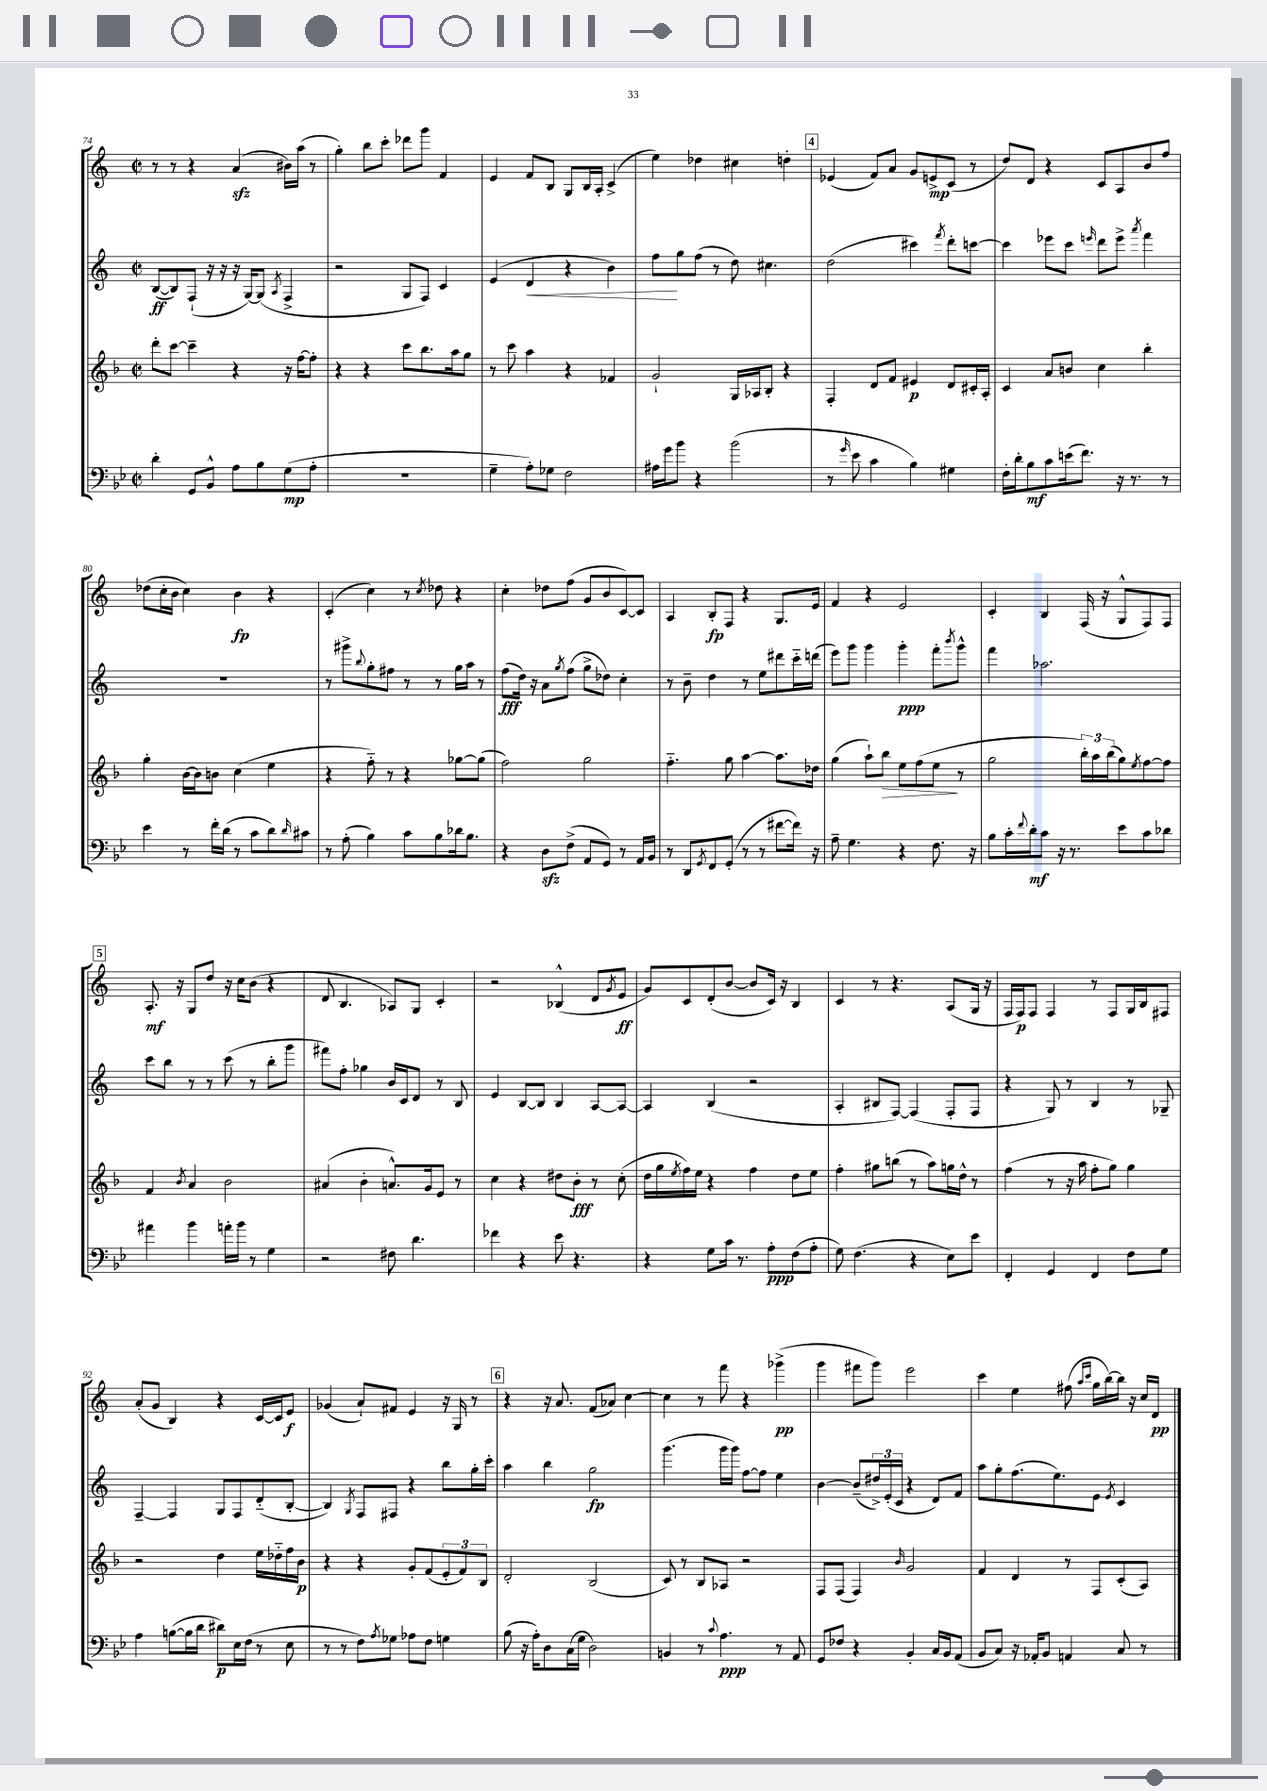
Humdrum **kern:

**kern	**dynam	**kern	**dynam	**kern	**dynam	**kern	**dynam
*part4	*part4	*part3	*part3	*part2	*part2	*part1	*part1
*staff4	*staff4	*staff3	*staff3	*staff2	*staff2	*staff1	*staff1
*clefF4	*	*clefG2	*	*clefG2	*	*clefG2	*
*k[b-e-]	*	*k[b-]	*	*k[]	*	*k[]	*
*M2/2	*	*M2/2	*	*M2/2	*	*M2/2	*
*met(c|)	*	*met(c|)	*	*met(c|)	*	*met(c|)	*
=74	=74	=74	=74	=74	=74	=74	=74
4d'\	.	8ddd'\L	.	([8B/L	ff	8r	.
.	.	[8ccc\J	.	8B/])	.	8r	.
8GG/L	.	4ccc~\]	.	(8F`/J	.	4r	.
8BB-^^/J	.	.	.	16r	.	.	.
.	.	.	.	16r	.	.	.
8A\L	.	4r	.	16r	.	(4azz/	.
.	.	.	.	[16G/KL)	.	.	.
8B-\	.	.	.	(8G/J]	.	.	.
.	.	.	.	8qA/	.	.	.
(8G\	mp	16r	.	4F^/	.	16b#X\LL)	.
.	.	[16ff\KL	.	.	.	(16aa\JJ	.
8A'\J	.	8ff'\J]	.	.	.	8r	.
=75	=75	=75	=75	=75	=75	=75	=75
1r	.	4r	.	2r	.	4gg'\)	.
.	.	4r	.	.	.	8bb\L	.
.	.	.	.	.	.	8ccc'\J	.
.	.	8ccc\L	.	8G/L	.	8ddd-X\L	.
.	.	8.bb-\	.	8F/J)	.	8ggg\J	.
.	.	.	.	4c/	.	4f/	.
.	.	16aa\k	.	.	.	.	.
.	.	8gg\J	.	.	.	.	.
=76	=76	=76	=76	=76	=76	=76	=76
4G~\	.	8r	.	(4e/	.	4e/	.
.	.	8ccc\	.	.	.	.	.
!	!	!	!	!	!LO:HP:b	!	!
8A'\L)	.	4aa\	.	4d/	<	8f/L	.
8G-X\J	.	.	.	.	.	8B/J	.
2F\	.	4r	.	4r	.	8G/L	.
.	.	.	.	.	.	16B/L	.
.	.	.	.	.	.	16A'/JJ	.
.	.	4f-X/	.	4b\)	.	(4c^/	.
=77	=77	=77	=77	=77	=77	=77	=77
16A#X\LL	.	2g`/	.	8ff\L	.	4ee\)	.
16g\J	.	.	.	.	.	.	.
8b-\J	.	.	.	8gg\	[	.	.
4r	.	.	.	(8ff\J	.	4dd-X\	.
.	.	.	.	8r	.	.	.
(2b-\	.	16G/LL	.	8dd\)	.	4cc#X\	.
.	.	16A-X/J	.	.	.	.	.
.	.	8B-'/J	.	4.cc#X\	.	.	.
.	.	4r	.	.	.	4ddn'\	.
!!LO:REH:place=s1:t=4
=78	=78	=78	=78	=78	=78	=78	=78
8r	.	4F'/	.	(2dd\	.	(4e-X/	.
16qqg/	.	.	.	.	.	.	.
8e-\	.	.	.	.	.	.	.
4c\	.	8d/L	.	.	.	8f/L)	.
.	.	8f/J	.	.	.	8a/J	.
4B-\)	.	4e#X/	p	4ccc#X\)	.	8g/L	.
.	.	.	.	.	.	8en^/	mp
.	.	.	.	8qfff/	.	.	.
4G#X\	.	8d/L	.	8ddd'\L	.	(8c/J	.
.	.	16c#X'/L	.	[8cccn\J	.	8r	.
.	.	16A'/JJ	.	.	.	.	.
=79	=79	=79	=79	=79	=79	=79	=79
16F'\LL	.	4c/	.	4ccc\]	.	8dd/L)	.
16d'\J	.	.	.	.	.	.	.
8B-\	mf	.	.	.	.	8d/J	.
8c\	.	8a/L	.	8eee-X\L	.	4r	.
(16en\k	.	8bn/J	.	8ccc\J	.	.	.
8.f\J)	.	.	.	.	.	.	.
.	.	.	.	16qqeeen/	.	.	.
.	.	4cc\	.	8ddd\L	.	8c/L	.
16r	.	.	.	8eee^\J	.	8A/	.
8.r	.	.	.	.	.	.	.
.	.	.	.	8qaaa/	.	.	.
.	.	4bb-'\	.	4fff\	.	8b/	.
8r	.	.	.	.	.	8ff/J	.
!!LO:LB:g=z
=80	=80	=80	=80	=80	=80	=80	=80
4e-\	.	4gg'\	.	1r	.	(8dd-X\L	.
.	.	.	.	.	.	16cc'\L	.
.	.	.	.	.	.	16b\JJ	.
8r	.	[16b-\LL	.	.	.	4cc\)	.
.	.	16b-\J]	.	.	.	.	.
16f'\LL	.	8bn\J	.	.	.	.	.
(16d\JJ	.	.	.	.	.	.	.
8r	.	(4cc\	.	.	.	4b\	fp
8c\L	.	.	.	.	.	.	.
8d\)	.	4ee\	.	.	.	4r	.
16qqd/	.	.	.	.	.	.	.
8c#X\J	.	.	.	.	.	.	.
=81	=81	=81	=81	=81	=81	=81	=81
8r	.	4r	.	8r	.	(4c'/	.
(8A'\	.	.	.	8ggg#X^\L	.	.	.
.	.	.	.	8qqbb/	.	.	.
4B-\)	.	8ff\)	.	8gg'\	.	4cc\)	.
.	.	8r	.	8ff#X\J	.	.	.
8c\L	.	4r	.	8r	.	8r	.
.	.	.	.	.	.	8qcc/	.
8B-\	.	.	.	8r	.	8dd-X\	.
16d-X\k	.	[8gg-X\L	.	16gg\LL	.	4r	.
8.B-\J	.	.	.	16aa\JJ	.	.	.
.	.	(8gg-\J]	.	8r	.	.	.
=82	=82	=82	=82	=82	=82	=82	=82
4r	.	2ff\)	.	(8ff\L	fff	4cc'\	.
.	.	.	.	16dd\Jk)	.	.	.
.	.	.	.	16r	.	.	.
8Dzz\L	.	.	.	8a\L	.	8dd-X\L	.
.	.	.	.	8qgg/	.	.	.
(8F^\J	.	.	.	(8ff\J	.	(8ff\J	.
8AA/L	.	2gg\	.	8gg^\L	.	8g/L	.
8GG/J)	.	.	.	8dd-X\J)	.	8b/	.
8r	.	.	.	4cc'\	.	[8c/)	.
16AA/LL	.	.	.	.	.	8c/J]	.
16BB-/JJ	.	.	.	.	.	.	.
=83	=83	=83	=83	=83	=83	=83	=83
8r	.	4.ff\	.	8r	.	4A/	.
8DD/L	.	.	.	8b~\	.	.	.
8qGG/	.	.	.	.	.	.	.
8FF/	.	.	.	4dd\	.	8B'/L	fp
(8GG'/J	.	8gg\	.	.	.	8F/J	.
8r	.	[4aa\	.	8r	.	4r	.
8r	.	.	.	8ee\L	.	.	.
[8f#X\L	.	8.aa\L]	.	8ddd#X\	.	8.G/L	.
16f#\Jk])	.	.	.	16ccc\L	.	.	.
16r	.	16dd-X\Jk	.	(16dddn\JJ	.	16e/Jk	.
=84	=84	=84	=84	=84	=84	=84	=84
8A~\	.	(4gg\	.	8eee\L)	.	4f/	.
4.G\	.	.	.	8ggg\J	.	.	.
.	.	8aa`\L)	.	4ggg\	.	4r	.
!	!	!	!LO:HP:b	!	!	!	!
.	.	8bb-\J	>	.	.	.	.
4r	.	8ee\L	.	4ggg'\	ppp	2e/	.
.	.	(8ff\	.	.	.	.	.
8.F\	.	8ee\J	.	8fff'\L	.	.	.
.	.	.	.	8qbbb/	.	.	.
.	.	8r	]	8ggg^^\J	.	.	.
16r	.	.	.	.	.	.	.
=85	=85	=85	=85	=85	=85	=85	=85
8B-\L	.	2gg\	.	4fff\	.	4c'/	.
16c'\L	.	.	.	.	.	.	.
8qqf/	.	.	.	.	.	.	.
16d'\J	mf	.	.	.	.	.	.
8c\J	.	.	.	2.aa-X\	.	4B/	.
16r	.	.	.	.	.	.	.
8.r	.	.	.	.	.	.	.
.	.	24bb-'\LL)	.	.	.	(16F/	.
.	.	24aa\	.	.	.	.	.
.	.	.	.	.	.	16r	.
.	.	(24bb-\J	.	.	.	.	.
8e-\L	.	8gg\)	.	.	.	8G^^/L	.
.	.	8qee/	.	.	.	.	.
8c\	.	[8ff\	.	.	.	8F/)	.
8d-X\J	.	8ff\J]	.	.	.	8F/J	.
!!LO:LB:g=z
!!LO:REH:place=s1:t=5
=86	=86	=86	=86	=86	=86	=86	=86
4a#X\	.	4f/	.	8ccc\L	.	8.A'/	mf
.	.	.	.	8bb\J	.	.	.
.	.	.	.	.	.	16r	.
.	.	8qb-/	.	.	.	.	.
4b-\	.	4a/	.	8r	.	8G/L	.
.	.	.	.	8r	.	8dd/J	.
16an'\LL	.	2b-\	.	(8ccc\	.	16r	.
16b-\JJ	.	.	.	.	.	16cc\KL	.
8r	.	.	.	8r	.	(8b\J	.
4G\	.	.	.	8bb'\L	.	4r	.
.	.	.	.	8ggg\J	.	.	.
=87	=87	=87	=87	=87	=87	=87	=87
2r	.	(4a#X/	.	8fff#X\L)	.	8d/	.
.	.	.	.	8ff'\J	.	4.B/	.
.	.	4b-'\	.	4gg-X\	.	.	.
8F#X\	.	8.an^^/L)	.	16b/LL	.	8A-X/L)	.
.	.	.	.	16c/J	.	.	.
4.d\	.	.	.	8d/J	.	8G/J	.
.	.	16g/k	.	.	.	.	.
.	.	8e/J	.	8r	.	4c'/	.
.	.	8r	.	8B/	.	.	.
=88	=88	=88	=88	=88	=88	=88	=88
4f-X\	.	4cc\	.	4e/	.	2r	.
4r	.	4r	.	[8B/L	.	.	.
.	.	.	.	8B/J]	.	.	.
8e-\	.	8dd#X\L	.	4B/	.	(4B-X^^/	.
4.r	.	8b-'\J	fff	.	.	.	.
.	.	8r	.	[8A/L	.	8d/L	.
.	.	.	.	.	.	8qg/	.
.	.	(8cc'\	.	8A/J_	.	8e/J	ff
=89	=89	=89	=89	=89	=89	=89	=89
4r	.	16dd\LL	.	4A/]	.	8g/L)	.
.	.	16gg\	.	.	.	.	.
.	.	8qee/	.	.	.	.	.
.	.	16ff\)	.	.	.	8c/	.
.	.	16ee\JJ	.	.	.	.	.
8G\L	.	4r	.	(4B/	.	(8d'/	.
16c\Jk	.	.	.	.	.	[8b/J	.
8.r	.	.	.	.	.	.	.
.	.	4ff\	.	2r	.	8b/L]	.
8A'\L	ppp	.	.	.	.	16c/Jk)	.
.	.	.	.	.	.	16r	.
(8F\	.	8dd\L	.	.	.	4B/	.
8A'\J	.	8ee\J	.	.	.	.	.
=90	=90	=90	=90	=90	=90	=90	=90
8G\)	.	4ff'\	.	4A'/	.	4c/	.
(4.F\	.	.	.	.	.	.	.
.	.	8gg#X\L	.	8B#X/L	.	8r	.
.	.	(8bbn\J	.	[8F/J)	.	4.r	.
4r	.	8r	.	(4F/]	.	.	.
.	.	8aa\L)	.	.	.	.	.
8E-\L)	.	16ggn\L	.	8F'/L	.	(8A/L	.
.	.	16dd^^\JJ	.	.	.	.	.
8e-\J	.	8r	.	8F/J	.	16G/Jk	.
.	.	.	.	.	.	16r	.
=91	=91	=91	=91	=91	=91	=91	=91
4FF'/	.	(4ff\	.	4r	.	16F/LL	.
.	.	.	.	.	.	16F/J)	p
.	.	.	.	.	.	8F/J	.
4GG/	.	8r	.	8G/)	.	4F/	.
.	.	16r	.	8r	.	.	.
.	.	16aa\	.	.	.	.	.
4FF/	.	8ff'\L	.	4B/	.	8r	.
.	.	8gg\J)	.	.	.	8F/L	.
8F\L	.	4gg\	.	8r	.	16G/L	.
.	.	.	.	.	.	16B/J	.
8G\J	.	.	.	8G-X~/	.	8F#X/J	.
!!LO:LB:g=z
=92	=92	=92	=92	=92	=92	=92	=92
4A\	.	2r	.	[4F~/	.	(8a'/L	.
.	.	.	.	.	.	8g/J	.
([8Bn\L	.	.	.	4F/]	.	4B/)	.
16B\L]	.	.	.	.	.	.	.
16d\JJ	.	.	.	.	.	.	.
8d#X\L)	p	4dd\	.	8G/L	.	4r	.
16E-\L	.	.	.	8F/	.	.	.
(16F\JJ	.	.	.	.	.	.	.
8r	.	16ee\LL	.	(8d/	.	[16c/LL	.
.	.	16dd-X\	.	.	.	16c/J]	.
8E-\	.	16ff\	.	[8B'/J	.	8e/J	f
.	.	16b-\JJ	p	.	.	.	.
=93	=93	=93	=93	=93	=93	=93	=93
8r	.	4r	.	4B/])	.	(4g-X/	.
8r	.	.	.	.	.	.	.
.	.	.	.	8qG/	.	.	.
8F\L)	.	4r	.	8F/L	.	8a`/L)	.
8qA/	.	.	.	.	.	.	.
8G-X\J	.	.	.	8F#X/J	.	8f#X/J	.
8A-X\L	.	8g'/L	.	4r	.	4e/	.
8F\J	.	(8f/	.	.	.	.	.
4Gn\	.	12e'/	.	8bb\L	.	16r	.
.	.	.	.	.	.	16G/	.
.	.	12f/)	.	.	.	.	.
.	.	.	.	16gg'\L	.	8r	.
.	.	12B-/J	.	.	.	.	.
.	.	.	.	16ccc'\JJ	.	.	.
!!LO:REH:place=s1:t=6
=94	=94	=94	=94	=94	=94	=94	=94
(8B-\	.	2d'/	.	4aa\	.	4r	.
16r	.	.	.	.	.	.	.
16A'\KL)	.	.	.	.	.	.	.
8D\	.	.	.	4bb\	.	16r	.
.	.	.	.	.	.	8.a/	.
(16C\L	.	.	.	.	.	.	.
16G\JJ	.	.	.	.	.	.	.
2D\)	.	(2B-/	.	2gg\	fp	(8f/L	.
.	.	.	.	.	.	8a-X/J)	.
.	.	.	.	.	.	[4cc\	.
=95	=95	=95	=95	=95	=95	=95	=95
4BBn/	.	8c/)	.	(4.ggg\	.	4cc\]	.
.	.	8r	.	.	.	.	.
8r	.	8B-/L	.	.	.	8r	.
8qqc/	.	.	.	.	.	.	.
4.A\	ppp	8A-X/J	.	16ggg\LL	.	8fff\	.
.	.	.	.	16ggg\JJ)	.	.	.
.	.	2r	.	[8ff\L	.	4r	.
.	.	.	.	8ff\J]	.	.	.
8r	.	.	.	4ee\	.	(4ggg-X^\	pp
8AA/	.	.	.	.	.	.	.
=96	=96	=96	=96	=96	=96	=96	=96
8GG/L	.	8F/L	.	[4b\	.	4ggg\	.
8F-X/J	.	(8F/J	.	.	.	.	.
4r	.	4F/)	.	(8b~/L]	.	8fff#X\L	.
.	.	.	.	24dd#X^/L)	.	8ggg\J)	.
.	.	.	.	(24e'/	.	.	.
.	.	.	.	24c/JJ	.	.	.
.	.	16qqb-/	.	.	.	.	.
4BB-'/	.	2g/	.	4r	.	2eee\	.
16C/LL	.	.	.	8d/L)	.	.	.
16BB-/J	.	.	.	.	.	.	.
(8AA/J	.	.	.	8f/J	.	.	.
=97	=97	=97	=97	=97	=97	=97	=97
8BB-/L	.	4f/	.	8aa\L	.	4ccc\	.
8C/J)	.	.	.	8gg'\	.	.	.
16r	.	4d/	.	(8.ff\	.	4ee\	.
16AA-X'/KL	.	.	.	.	.	.	.
8BB-/J	.	.	.	.	.	.	.
.	.	.	.	8.ee\)	.	.	.
4AAn/	.	8r	.	.	.	(8ff#X\	.
.	.	.	.	.	.	16qqaa/LL	.
.	.	.	.	.	.	16qqccc/JJ	.
.	.	8F/L	.	8e\J	.	16gg\LL	.
.	.	.	.	.	.	[16bb\)	.
.	.	.	.	8qe/	.	.	.
8C/	.	(8c'/	.	4c/	.	16bb\JJ]	.
.	.	.	.	.	.	16r	.
8r	.	8A/J)	.	.	.	16cc/LL	.
.	.	.	.	.	.	16d/JJ	pp
==	==	==	==	==	==	==	==
*-	*-	*-	*-	*-	*-	*-	*-
